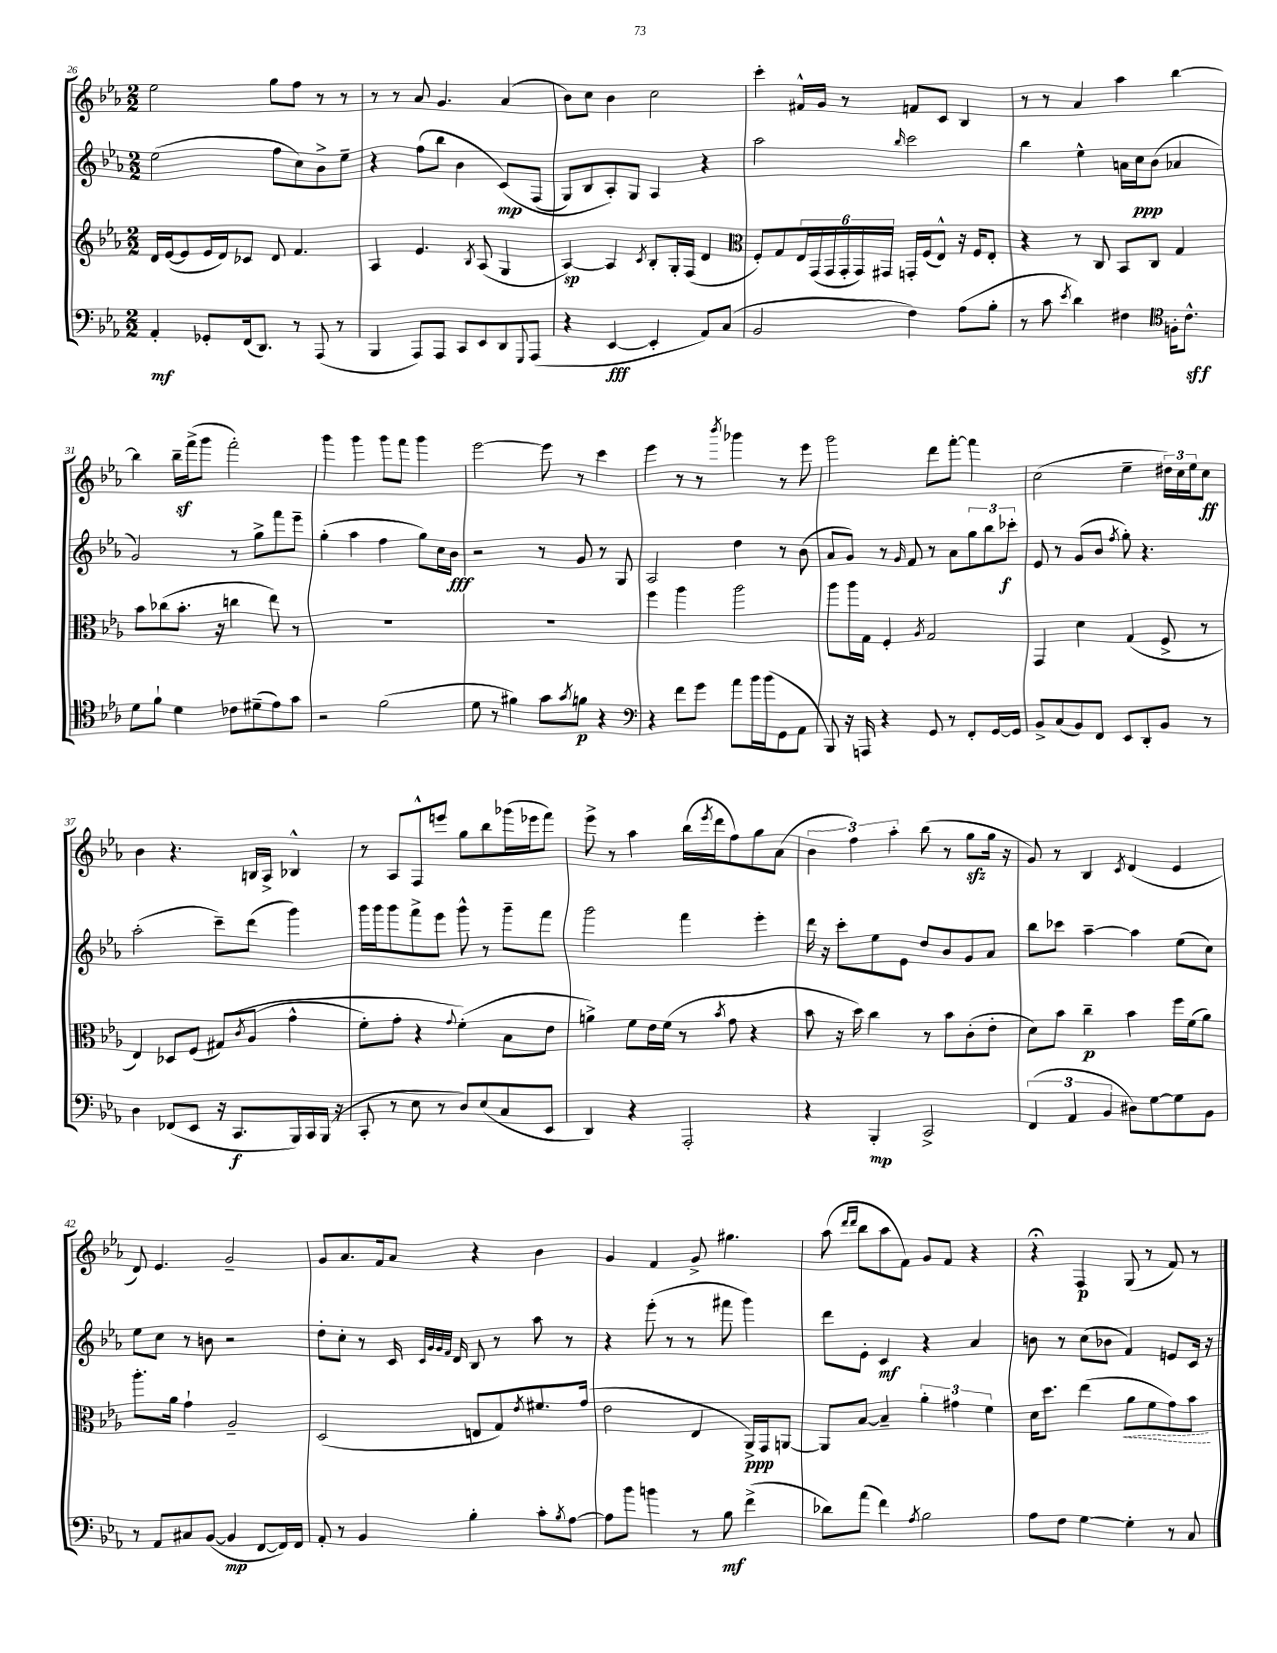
<<
\new StaffGroup <<
\new Staff = "s0" {
    \clef treble \key ees \major \numericTimeSignature \time 2/2
    ees''2 g''8 f''8 r8 r8 |
    r8 r8 aes'8 g'4. aes'4( |
    bes'8) c''8 bes'4 c''2 |
    c'''4-. fis'16-^ g'16 r8 f'8 c'8 bes4 |
    r8 r8 aes'4 aes''4 bes''4~ |
    bes''4 bes''16--\sf f'''16->( g'''8 f'''2-.) |
    g'''4 g'''4 g'''8 f'''8 g'''4 |
    ees'''2~ ees'''8 r8 c'''4 |
    ees'''4 r8 r8 \acciaccatura { bes'''8 } ges'''4 r8 ees'''8 |
    g'''2 d'''8 f'''8~-. f'''4 |
    c''2( ees''4-- \tuplet 3/2 { dis''16) c''16 ees''16 } c''8\ff |
    bes'4 r4. b16 aes16-> bes4-^ |
    r8 aes8 f8-^ e'''8 g''8 bes''8 ges'''16( ees'''16 f'''8) |
    ees'''8-> r8 aes''4 bes''16( \acciaccatura { ees'''8 } d'''16 f''8) g''8 aes'8( |
    \tuplet 3/2 { bes'4 f''4) aes''4-. } bes''8( r8 g''8\sfz g''16 r16 |
    g'8) r8 bes4 \acciaccatura { c'8 } d'4( ees'4 |
    d'8) ees'4. g'2-- |
    g'8 aes'8. f'16 aes'8 r4 bes'4 |
    g'4 f'4 g'8-> gis''4. |
    aes''8( \grace { d'''16 d'''16 } bes''8 aes''8 f'8) g'8 f'8 r4 |
    r4\fermata f4\p g8( r8 f'8) r8 \bar "|." |
}
\new Staff = "s1" {
    \clef treble \key ees \major \numericTimeSignature \time 2/2
    ees''2( f''8 c''8) bes'8-> ees''8-- |
    r4 f''8( bes''8 bes'4 c'8\mp)\( f8( |
    g8) bes8 aes8-.\) g8 aes4 r4 |
    aes''2 \grace { bes''16 } c'''2 |
    bes''4 ees''4-^ a'16 c''16\ppp bes'8( aes'4 |
    g'2) r8 g''8-> f'''8 ees'''8-- |
    g''4-.( aes''4 f''4 g''8) c''16 bes'16\fff |
    r2 r8 g'8 r8 g8 |
    aes2 d''4 r8 bes'8( |
    aes'8 g'8) r8 \grace { g'16 } f'8 r8 aes'8 \tuplet 3/2 { g''8 bes''8 ces'''8-.\f } |
    ees'8 r8 g'8( bes'8 \acciaccatura { f''8 } g''8-.) r4. |
    aes''2-.( c'''8--) d'''8( g'''4) |
    g'''16 g'''16 g'''8 f'''8-> ees'''8 g'''8-^ r8 g'''8-- f'''8 |
    g'''2 f'''4 ees'''4-. |
    d'''16 r16 c'''8-. ees''8 ees'8 d''8 bes'8 g'8 aes'8 |
    bes''8 ces'''8 aes''4~-- aes''4 ees''8( c''8) |
    ees''8 c''8 r8 b'8 r2 |
    d''8-. c''8-. r8 c'16 \grace { c'32 g'32 g'32 f'32 } d'16 bes8 r8 aes''8 r8 |
    r4 ees'''8-.( r8 r8 fis'''8 g'''4) |
    d'''8 ees'8-. c'4\mf r4 aes'4 |
    b'8 r8 c''8( bes'8 f'4) e'8 c'16 r16 \bar "|." |
}
\new Staff = "s2" {
    \clef treble \key ees \major \numericTimeSignature \time 2/2
    d'16 ees'16~( ees'8 ees'16 d'16) ces'8 d'8 f'4. |
    aes4 ees'4. \acciaccatura { bes8 } aes8( g4 |
    aes4~\sp) aes4 \acciaccatura { c'8 } bes8-. g16-. f16( d'4 |
    \clef alto f8-.) g8 \tuplet 6/4 { ees16 g,16( g,16 g,16-. g,16) gis,16 } g,16-. f16( ees8-^) r16 f16 ees8-. |
    r4 r8 c8 bes,8 c8 g4 |
    bes'8 ces''8( bes'8.-. r16 c''4 ees''8) r8 |
    R1 |
    R1 |
    f''4 aes''4 aes''2 |
    aes''8 aes''16 g16 f4-. \acciaccatura { aes8 } g2 |
    g,4 d'4 g4( f8-> r8 |
    ees4) des8 f8( gis8)\( \acciaccatura { c'8 } aes8( g'4-^ |
    f'8-.) g'8-. r4 \appoggiatura { g'8 } f'4-.(\) bes8 ees'8 |
    a'4->) f'8 ees'16 f'16( r8 \acciaccatura { bes'8 } g'8 r4 |
    bes'8 r16 d''16) c''4 r8 bes'8 c'8-.( ees'8-. |
    d'8) bes'8 c''4--\p bes'4 f''16 f'16( aes'8) |
    aes''8.-. aes'16 g'4-! aes2-- |
    d2( e8 g8) \acciaccatura { ees'8 } fis'8. g'16( |
    ees'2 ees4 aes,16->\ppp) g,16 a,8~ |
    a,8 bes8~ bes4-- \tuplet 3/2 { aes'4-. gis'4 f'4 } |
    d'16 d''8. ees''4( \once \override Hairpin.style = #'dashed-line aes'8\< f'8 g'8) bes'8\! \bar "|." |
}
\new Staff = "s3" {
    \clef bass \key ees \major \numericTimeSignature \time 2/2
    aes,4-.\mf ges,8-. f,16( d,8.) r8 aes,,8( r8 |
    bes,,4 aes,,8) aes,,8 c,8 ees,8 d,8 \appoggiatura { g,,8 } aes,,8( |
    r4 ees,4~\fff ees,4-. aes,8) c8( |
    bes,2 f4) aes8( bes8-. |
    r8 c'8 \acciaccatura { ees'8 } d'4) fis4 \clef tenor f16-. c'8.-^\sff |
    d'8 f'8-! d'4 ces'8 dis'8--( ees'8) g'8 |
    r2 f'2( |
    d'8 r8 fis'4) g'8 \acciaccatura { g'8 } f'8\p r4 |
    \clef bass r4 f'8 g'8 aes'8 bes'16 bes'16( g,8 aes,8 |
    bes,,8) r16 a,,16 r4 g,8 r8 f,8-. g,16~ g,16 |
    bes,8-> c8( bes,8) f,8 ees,8 d,8-. bes,8 r8 |
    d4 fes,8( ees,8 r16 c,8.\f bes,,16) c,16 bes,,16( r16 |
    c,8-. r8 ees8 r8 d8) ees8( c8 ees,8 |
    d,4) r4 aes,,2-. |
    r4 bes,,4-.\mp c,2-> |
    \tuplet 3/2 { f,4( aes,4 bes,4 } dis8) g8~ g8 bes,8 |
    r8 aes,8 cis8 bes,8~( bes,4\mp f,8~ f,16) f,16 |
    aes,8-. r8 bes,4 bes4-. c'8-. \acciaccatura { bes8 } aes8~ |
    aes8 bes'8 b'4 r8 bes8\mf f'4->( |
    des'8) aes'8( f'4) \acciaccatura { aes8 } bes2 |
    aes8 f8 g4~ g4-. r8 c8 \bar "|." |
}
>>
>>
\layout { \context { \Score currentBarNumber = #26 } }
